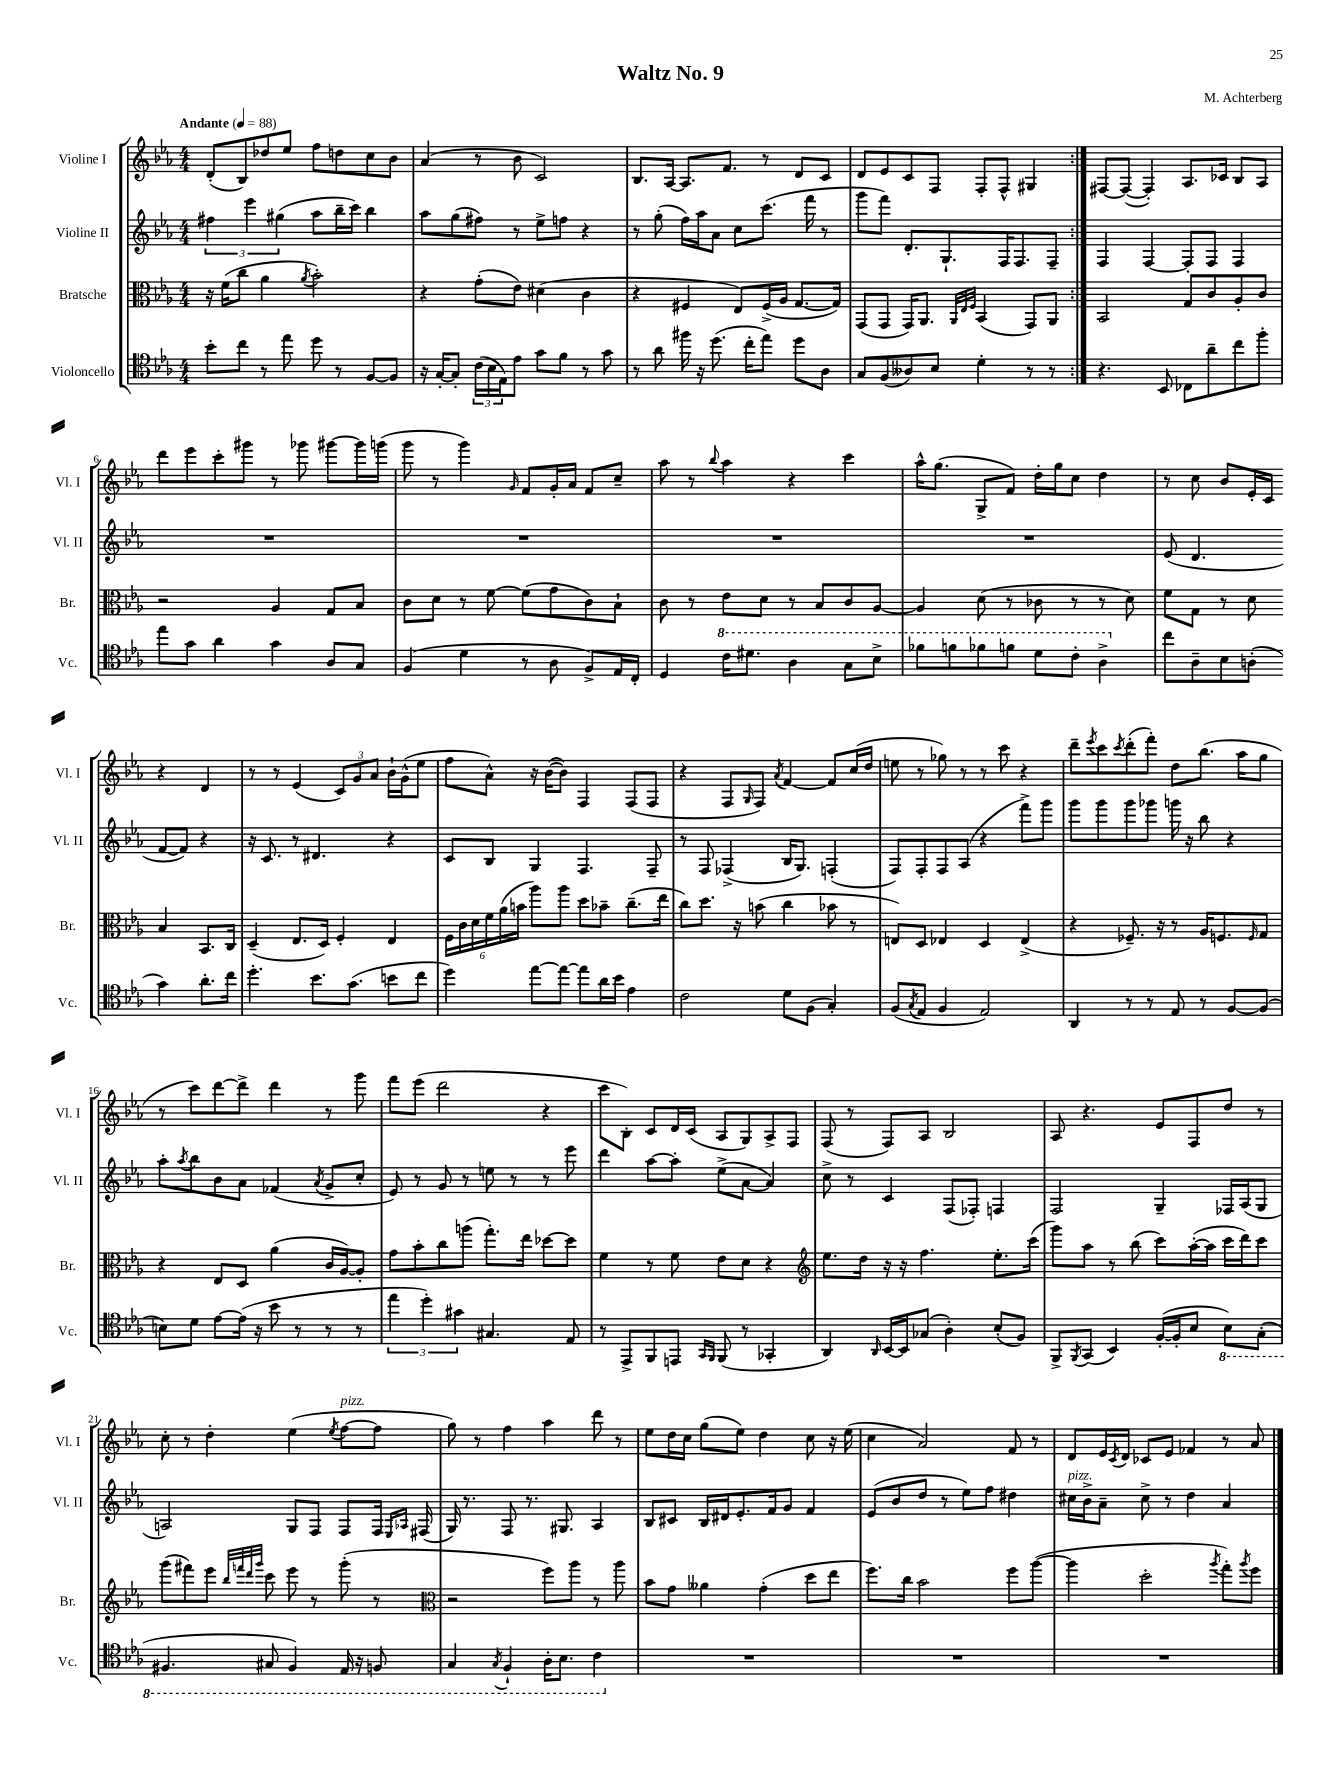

**kern	**kern	**kern	**kern
*staff4	*staff3	*staff2	*staff1
*clefC4	*clefC3	*clefG2	*clefG2
*k[b-e-a-]	*k[b-e-a-]	*k[b-e-a-]	*k[b-e-a-]
*M4/4	*M4/4	*M4/4	*M4/4
*MM88	*MM88	*MM88	*MM88
8b-'	16r	6ff#	(8d'
.	(16f	.	.
8cc	8cc	.	8B-)
.	.	6eee-	.
8r	4a-	.	8dd-
.	.	(6gg#	.
8ee-	.	.	8ee-
.	8qa-	.	.
8dd	2b-')	8aa-	8ff
8r	.	16bb-~	8dd
.	.	16ccc)	.
[8F	.	4bb-	8cc
8F]	.	.	8b-
=	=	=	=
16r	4r	8aa-	(4a-
[16G'	.	.	.
8G']	.	(8gg	.
(24c	(8g'	8ff#)	8r
24B-	.	.	.
24E-)	.	.	.
8e-	8e-)	8r	8b-
8g	(4d#	8ee-^	2c)
8f	.	8ff	.
8r	4c	4r	.
8g	.	.	.
=	=	=	=
8r	4r	8r	8.B-
8a-	.	(8gg'	.
.	.	.	[16A-
16ff#	4F#	16ff)	8.A-]
16r	.	16aa-	.
(8.dd	.	8a-	.
.	.	.	8.f
.	8E-)	8cc	.
16cc'	.	.	.
8ee-)	(16F#^	(8.ccc	8r
.	16A-	.	.
8dd	[8.G	.	8d
.	.	16fff	.
8A-	.	8r	8c
.	16G])	.	.
=	=	=	=
8G	(8GG	8ggg	8d
(8F	8GG	8fff)	8e-
8A--)	16GG)	8.d'	8c
.	8.AA-	.	.
8B-	.	.	8F
.	.	8.G`	.
.	32qqAA-	.	.
.	32qqE-	.	.
.	32qqF	.	.
4d'	(4BB-	.	8F'
.	.	16F	8F^^
.	.	8.F	.
8r	8GG)	.	4G#
8r	8AA-	8F~	.
=:|!	=:|!	=:|!	=:|!
4.r	2BB-	4F	[8F#
.	.	.	(8F#_
.	.	[4F	4F#'])
8BB-	.	.	.
8C-	8G	8F']	8.A-
8a-~	8c	8F	.
.	.	.	16c-
8cc	8A-'	4F	8B-
8ff'	8c	.	8A-
=	=	=	=
8ee-	2r	1r	8ddd
8g	.	.	8eee-
4a-	.	.	8ccc'
.	.	.	8ggg#
4g	4A-	.	8r
.	.	.	8ggg-
8A-	8G	.	[8ggg#
8G	8B-	.	16ggg#]
.	.	.	(16ggg
=	=	=	=
(4F	8c	1r	8ggg
.	8d	.	8r
4d	8r	.	4ggg)
.	[8f	.	.
.	.	.	16qqg
8r	(8f]	.	8f
8A-	8g	.	16g'
.	.	.	16a-
8F^)	8c)	.	8f
16E-	8B-`	.	8cc~
16C'	.	.	.
=	=	=	=
4D	8c	1r	8aa-
.	8r	.	8r
.	.	.	8qqbb-
16cc	8e-	.	4aa-
8.dd#	.	.	.
.	8d	.	.
4a-	8r	.	4r
.	8B-	.	.
8g	8c	.	4ccc
8b-^	[8A-	.	.
=	=	=	=
8ff-	4A-]	1r	16aa-^^
.	.	.	(8.gg
8ff	.	.	.
8ff-	(8d	.	8G^
8ff	8r	.	8f)
8dd	8c-	.	16dd'
.	.	.	16gg
8cc'	8r	.	8cc
4a-^	8r	.	4dd
.	8d)	.	.
=	=	=	=
8cc	8f	(8e-	8r
8A-~	8G	4.d	8cc
8B-	8r	.	8b-
(8A'	8d	.	16e-'
.	.	.	16c
4g)	4B-	[8f	4r
.	.	8f])	.
8.a-'	8.BB-	4r	4d
16cc	16C	.	.
=	=	=	=
4.dd'	(4D~	16r	8r
.	.	8.c	.
.	.	.	8r
.	8.E-	8r	(4e-
8.b-	.	4.d#	.
.	16D)	.	.
.	4F'	.	12c)
(8.g	.	.	.
.	.	.	12g
.	.	.	12a-
8b	4E-	4r	16b-`
.	.	.	(16g^^
8cc	.	.	8ee-
=	=	=	=
4dd)	24F	8c	8ff
.	24c	.	.
.	24d	.	.
.	24f	8B-	8a-^^)
.	(24a-	.	.
.	24b	.	.
[8ee-	8aa-)	4G	16r
.	.	.	([16b-
8ee-_	8aa-	.	8b-])
8ee-]	8dd	4.F	4F
16a-	8b-~	.	.
16b-	.	.	.
4e-	(8.cc~	.	(8F
.	.	8F~	8F
.	16ee-	.	.
=	=	=	=
2c	8cc)	8r	4r
.	8.dd	8F	.
.	.	(4F-^	8F
.	16r	.	.
.	.	.	16qqG
.	(8b	.	8F)
.	.	.	8qa-
8d	4cc	16B-	[4f
.	.	8.G)	.
(8F	.	.	.
4G')	8b-	(4F'	8f]
.	8r	.	(16cc
.	.	.	16dd
=	=	=	=
(8F	8E)	8F)	8ee
8qG	.	.	.
8E-	8D	8F'	8r
4F	4E-	8F	8gg-)
.	.	(8A-	8r
2E-)	4D	4r	8r
.	.	.	8ccc
.	(4E-^	8fff^)	4r
.	.	8ggg	.
=	=	=	=
4AA-	4r	8ggg	8ddd~
.	.	.	8qeee-
.	.	8ggg	8ccc
.	.	.	8qccc
8r	8.F-~)	8ggg	(8ddd'
8r	.	8ggg-	8fff')
.	16r	.	.
8E-	8r	16ggg	8dd
.	.	16r	.
8r	16A-	8bb-	(8.bb-
.	8.F	.	.
[8F	.	4r	.
.	.	.	16aa-
.	16qqF	.	.
(8F]	8G	.	8gg
=	=	=	=
8B)	4r	8aa-'	8r
.	.	8qaa-	.
8d	.	8bb-	8ccc)
[8e-	8E-	8b-	[8ddd
(16e-]	8D	8a-	8ddd^]
16r	.	.	.
8b-	(4a-	(4f-	4ddd
8r	.	.	.
.	.	8qa-	.
8r	16c	8g^	8r
.	[16A-)	.	.
8r	8A-']	8cc'	8ggg
=	=	=	=
6ee-	8g	8e-)	8fff
.	8b-'	8r	(8eee-
6dd')	.	.	.
.	8cc	8g	2ddd
6g#	.	.	.
.	(8aa	8r	.
4.G#	8.gg')	8ee	.
.	.	8r	.
.	16ee-	.	.
.	[8dd-	8r	4r
8E-	8dd-]	8eee-	.
=	=	=	=
8r	4f	4ddd	8ccc
8EE-^	.	.	8B-')
8FF	8r	[8aa-	8c
8EE	8f	8aa-']	16d
.	.	.	(16c
16qqGG	.	.	.
16qqFF	.	.	.
(8FF	8e-	(8ee-^	8A-
8r	8d	[8a-	8G)
4GG-'	4r	4a-])	8A-^
.	.	.	8F
=	=	=	=
*	*clefG2	*	*
4AA-)	8.ee-	8cc^	(8F
.	.	8r	8r
.	16dd	.	.
16qqAA-	.	.	.
[16BB-	16r	4c	8F)
16BB-]	16r	.	.
(8G-	4.ff	.	8A-
4A-')	.	(8F	2B-
.	.	8F-')	.
(8B-'	8.ee-'	4F	.
8F)	.	.	.
.	(16ccc	.	.
=	=	=	=
8FF^	8ggg)	2F	8A-
8qFF	.	.	.
(8GG	8aa-	.	4.r
4BB-)	8r	.	.
.	(8bb-	.	.
([16F'	8ccc)	4G~	8e-
16F']	.	.	.
8B-	([16aa-'	.	8F
.	16aa-]	.	.
8BB-)	16ccc	16F-	8dd
.	16ddd)	(16A-	.
(8GG'	8ccc	8G	8r
=	=	=	=
4.FF#	(8ggg	2A)	8cc'
.	8fff#)	.	8r
.	8eee-	.	4dd'
.	32qqbb-	.	.
.	32qqfff	.	.
.	32qqddd	.	.
.	32qqggg	.	.
8GG#	8ccc	.	.
4FF#)	8eee-	8G	(4ee-
.	8r	8F	.
.	.	.	8qee-
16EE-	(8ggg'	8F	[8ff
16r	.	.	.
8FF	8r	16F	8ff]
.	.	16qqE-	.
.	.	16qqA-	.
.	.	(16F#	.
=	=	=	=
*	*clefC3	*	*
4GG	2r	16G)	8gg)
.	.	8.r	.
.	.	.	8r
8qGG	.	.	.
4FF`	.	8F	4ff
.	.	8.r	.
16AA-'	8ff)	.	4aa-
8.BB-	.	8.G#	.
.	8aa-	.	.
4C	8r	4A-	8ddd
.	8aa-	.	8r
=	=	=	=
1r	8b-	8B-	8ee-
.	8g	8c#	16dd
.	.	.	16cc
.	4a--	16B-	(8gg
.	.	16d#	.
.	.	8.e-'	8ee-)
.	(4g'	.	4dd
.	.	16f	.
.	.	8g	.
.	8dd	4f	8cc
.	8ee-	.	16r
.	.	.	(16ee-
=	=	=	=
1r	8.ff)	(8e-	4cc
.	.	8b-	.
.	16cc	.	.
.	2b-	8dd	2a-)
.	.	8r	.
.	.	8ee-)	.
.	.	8ff	.
.	8ff	4dd#	8f
.	([8aa-	.	8r
=	=	=	=
1r	4aa-]	16cc#	8d
.	.	16b-^	.
.	.	8a-~	16e-
.	.	.	8qc
.	.	.	16d
.	2dd'	8cc#^	8c-
.	.	8r	8e-
.	.	4dd	4f-
.	8qaa-	.	.
.	8gg')	4a-	8r
.	8qaa-	.	.
.	8ff	.	8a-
==	==	==	==
*-	*-	*-	*-
